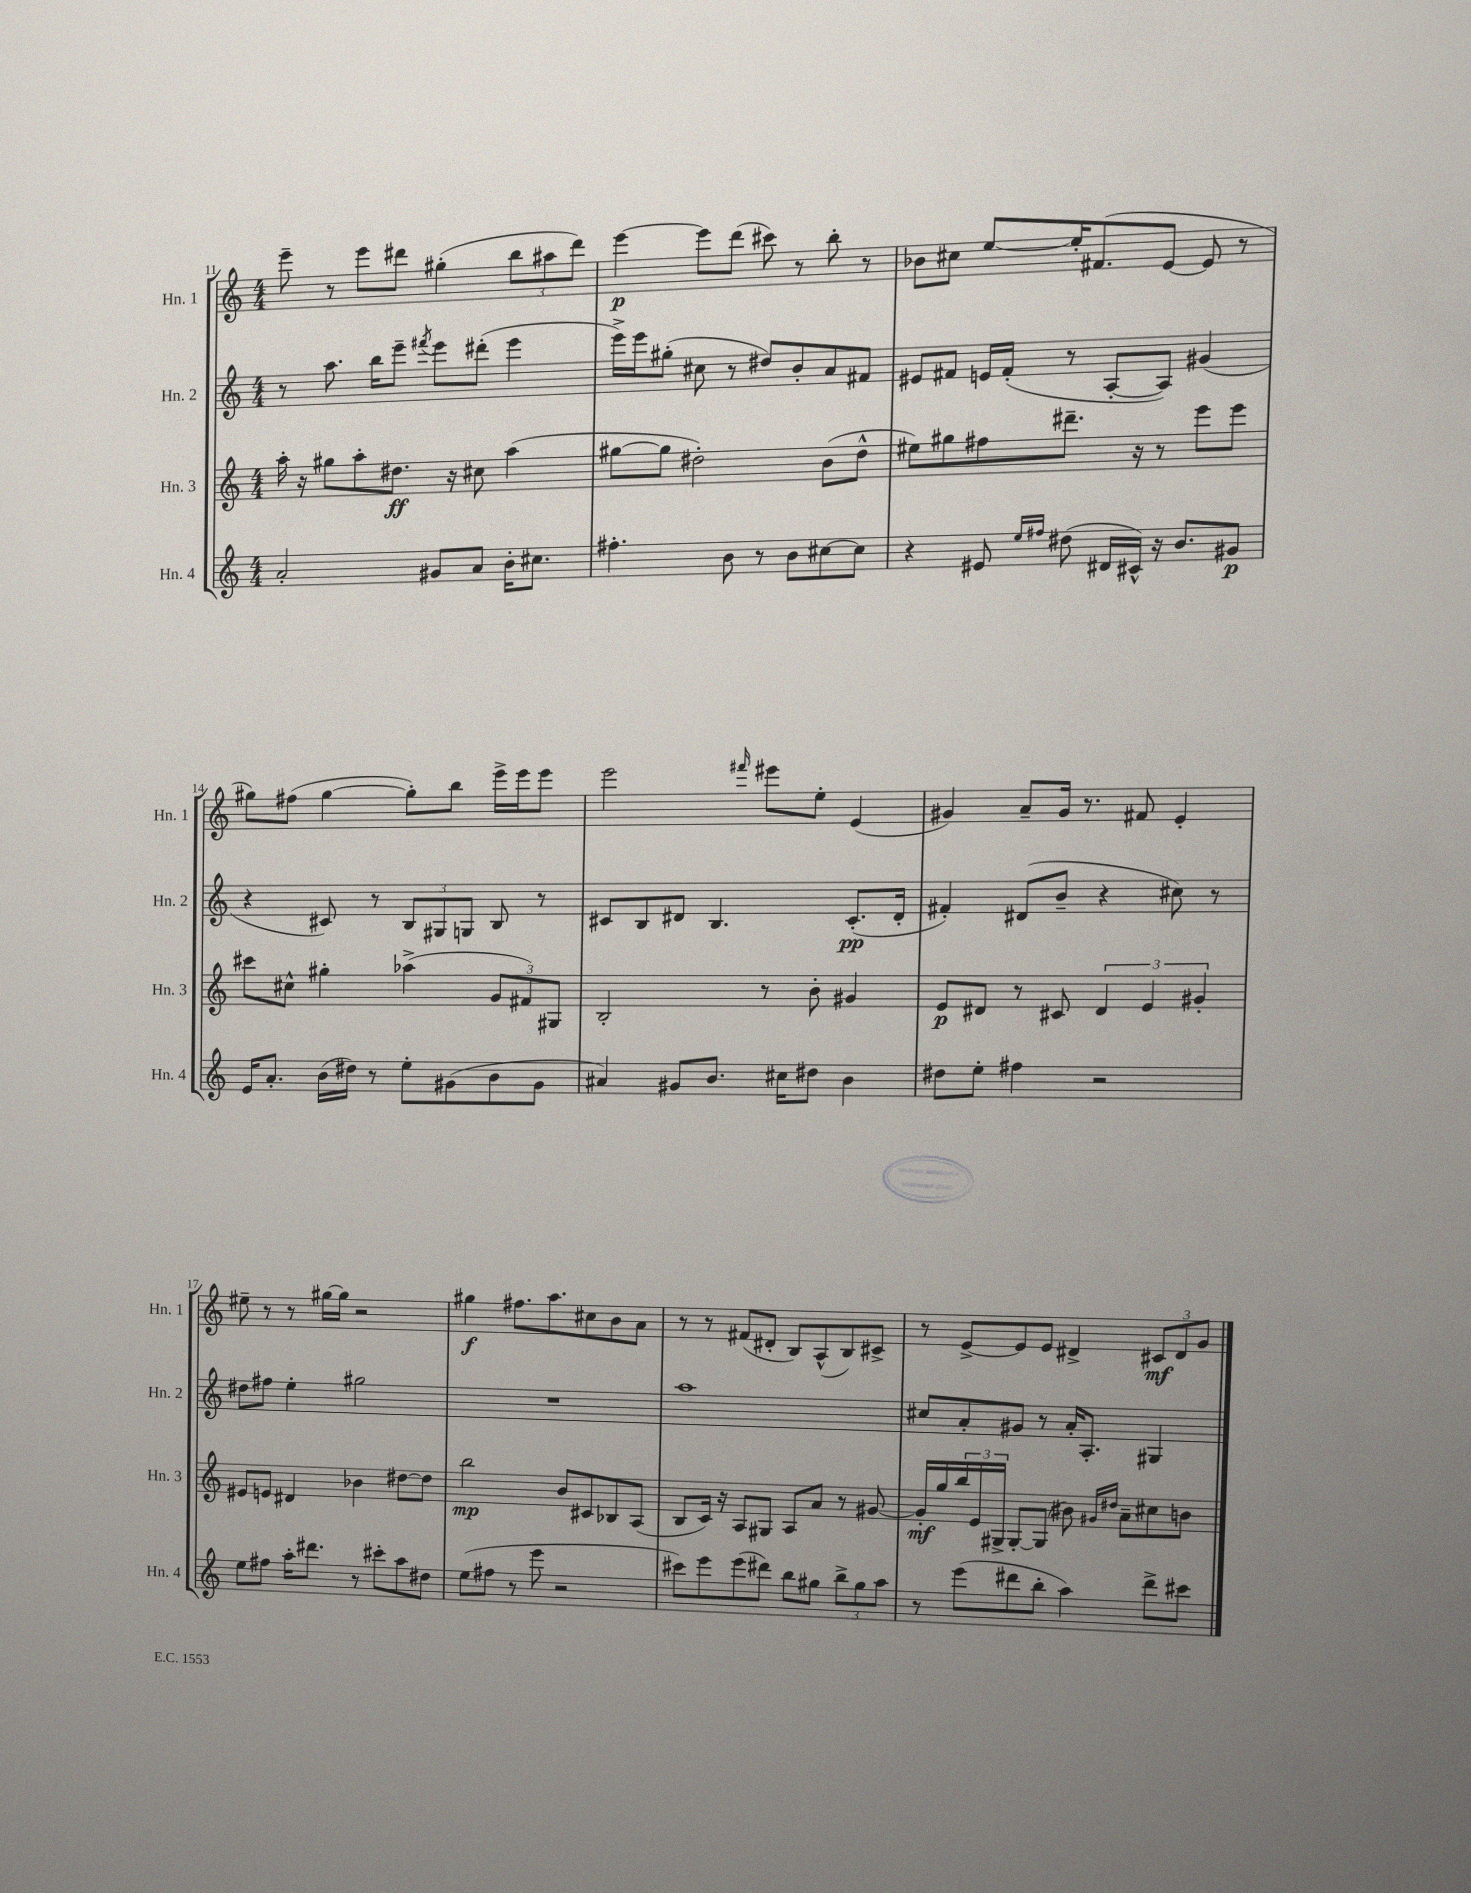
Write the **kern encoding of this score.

**kern	**dynam	**kern	**dynam	**kern	**dynam	**kern	**dynam
*part4	*part4	*part3	*part3	*part2	*part2	*part1	*part1
*staff4	*staff4	*staff3	*staff3	*staff2	*staff2	*staff1	*staff1
*I"Hn. 4	*	*I"Hn. 3	*	*I"Hn. 2	*	*I"Hn. 1	*
*I'Hn. 4	*	*I'Hn. 3	*	*I'Hn. 2	*	*I'Hn. 1	*
*clefG2	*	*clefG2	*	*clefG2	*	*clefG2	*
*k[]	*	*k[]	*	*k[]	*	*k[]	*
*M4/4	*	*M4/4	*	*M4/4	*	*M4/4	*
=11	=11	=11	=11	=11	=11	=11	=11
2a'/	.	16aa'\	.	8r	.	8eee~\	.
.	.	16r	.	.	.	.	.
.	.	8gg#X\L	.	8.aa\	.	8r	.
.	.	8aa'\	.	.	.	8eee\L	.
.	.	.	.	16bb\KL	.	.	.
.	.	8.dd#X\J	ff	8eee~\J	.	8ddd#X\J	.
.	.	.	.	8qfff#X/	.	.	.
8g#X/L	.	.	.	8eee\L	.	(4gg#X'\	.
.	.	16r	.	.	.	.	.
8a/J	.	8cc#X\	.	(8ddd#X'\J	.	.	.
16b'\KL	.	(4aa\	.	4eee\	.	12bb\L	.
8.cc#X\J	.	.	.	.	.	.	.
.	.	.	.	.	.	12aa#X\	.
.	.	.	.	.	.	12ddd#\J)	.
=12	=12	=12	=12	=12	=12	=12	=12
4.ff#X'\	.	[8gg#X\L	.	16eee^\LL)	.	[4eee\	p
.	.	.	.	16eee\J	.	.	.
.	.	8gg#\J]	.	(8gg#X'\J	.	.	.
.	.	2dd#X'\)	.	8cc#X\	.	8eee\L]	.
8b\	.	.	.	8r	.	(8ddd\J	.
8r	.	.	.	8dd#X/L)	.	8ccc#X\)	.
8b\L	.	.	.	8b'/	.	8r	.
[8cc#X\	.	(8b\L	.	8a/	.	8bb'\	.
8cc#\J]	.	8dd#^^\J	.	8f#X/J	.	8r	.
=13	=13	=13	=13	=13	=13	=13	=13
4r	.	8ee#X\L)	.	8e#X/L	.	8b-X\L	.
.	.	8gg#X\	.	8f#X/J	.	8cc#X\J	.
8e#X/	.	8ff#X\	.	16en/LL	.	[8ee/L	.
.	.	.	.	(16f#'/JJ	.	.	.
16qqee/LL	.	.	.	.	.	.	.
16qqff#X/JJ	.	.	.	.	.	.	.
(8dd#X\	.	8.ddd#X~\J	.	8r	.	16ee'/K]	.
.	.	.	.	.	.	(8.f#X/	.
16d#X/LL	.	.	.	[8A'/L	.	.	.
16c#X^^/JJ)	.	16r	.	.	.	.	.
16r	.	8r	.	8A/J])	.	[8e/J	.
8.b/L	.	.	.	.	.	.	.
.	.	8eee\L	.	(4g#X/	.	8e/]	.
8g#X/J	p	8eee\J	.	.	.	8r	.
!!LO:LB:g=z
=14	=14	=14	=14	=14	=14	=14	=14
16e/KL	.	8ccc#X\L	.	4r	.	8gg#X\L)	.
8.a'/J	.	.	.	.	.	.	.
.	.	8cc#X^^\J	.	.	.	(8ff#X\J	.
(16b\LL	.	4gg#X'\	.	8c#X/)	.	[4gg#\	.
16dd#X\JJ)	.	.	.	.	.	.	.
8r	.	.	.	8r	.	.	.
8ee'\L	.	(4aa-X^\	.	12B/L	.	8gg#'\L])	.
.	.	.	.	12G#X/	.	.	.
(8g#X\	.	.	.	.	.	8bb\J	.
.	.	.	.	12Gn/J	.	.	.
8b\	.	12g/L	.	8B/	.	16eee^\LL	.
.	.	.	.	.	.	16eee\J	.
.	.	12f#X/)	.	.	.	.	.
8g#\J	.	.	.	8r	.	8eee\J	.
.	.	12G#X/J	.	.	.	.	.
=15	=15	=15	=15	=15	=15	=15	=15
4a#X/)	.	2B'/	.	8c#X/L	.	2eee\	.
.	.	.	.	8B/	.	.	.
8g#X/L	.	.	.	8d#X/J	.	.	.
8.b/J	.	.	.	4.B/	.	.	.
.	.	.	.	.	.	16qqfff#X/	.
.	.	8r	.	.	.	8eee#X\L	.
16cc#X\KL	.	.	.	.	.	.	.
8dd#X\J	.	8b'\	.	.	.	8ee'\J	.
4b\	.	4g#X/	.	(8.c#'/L	pp	(4e/	.
.	.	.	.	16d#'/Jk	.	.	.
=16	=16	=16	=16	=16	=16	=16	=16
8dd#X\L	.	8e/L	p	4f#X'/)	.	4g#X/)	.
8ee'\J	.	8d#X/J	.	.	.	.	.
4ff#X\	.	8r	.	(8d#X/L	.	8a~/L	.
.	.	8c#X/	.	8b~/J	.	16g#/Jk	.
.	.	.	.	.	.	8.r	.
2r	.	6d#/	.	4r	.	.	.
.	.	.	.	.	.	8f#X/	.
.	.	6e/	.	.	.	.	.
.	.	.	.	8cc#X\)	.	4e'/	.
.	.	6g#X'/	.	.	.	.	.
.	.	.	.	8r	.	.	.
!!LO:LB:g=z
=17	=17	=17	=17	=17	=17	=17	=17
8ee\L	.	8e#X/L	.	8dd#X\L	.	8ee#X~\	.
8ff#X\J	.	8en/J	.	8ff#X\J	.	8r	.
16aa'\KL	.	4d#X/	.	4ee'\	.	8r	.
8.ddd#X\J	.	.	.	.	.	.	.
.	.	.	.	.	.	[16gg#X\LL	.
.	.	.	.	.	.	16gg#\JJ]	.
8r	.	4b-X\	.	2gg#X\	.	2r	.
8ccc#X'\L	.	.	.	.	.	.	.
8aa\	.	[8dd#X\L	.	.	.	.	.
8dd#X\J	.	8dd#\J]	.	.	.	.	.
=18	=18	=18	=18	=18	=18	=18	=18
(8ee\L	.	2bb\	mp	1r	.	4gg#X\	f
8ff#X\J	.	.	.	.	.	.	.
8r	.	.	.	.	.	8.ff#X\L	.
8eee\	.	.	.	.	.	.	.
.	.	.	.	.	.	8.aa\	.
2r	.	8b/L	.	.	.	.	.
.	.	8c#X/	.	.	.	8cc#X\	.
.	.	8B-X/	.	.	.	8b\	.
.	.	(8A/J	.	.	.	8a\J	.
=19	=19	=19	=19	=19	=19	=19	=19
8ccc#X\L)	.	8B/L	.	1aa	.	8r	.
8eee\	.	16c/Jk)	.	.	.	8r	.
.	.	16r	.	.	.	.	.
(8eee\	.	8A/L	.	.	.	(8f#X/L	.
8ddd#X\J)	.	8G#X/J	.	.	.	8d#X'/J	.
8bb\L	.	8A/L	.	.	.	8B/L)	.
8gg#X\J	.	8a/J	.	.	.	(8A^^/	.
12bb^\L	.	8r	.	.	.	8B/)	.
12gg#\	.	.	.	.	.	.	.
.	.	[8g#X/	.	.	.	8c#X^/J	.
12aa\J	.	.	.	.	.	.	.
=20	=20	=20	=20	=20	=20	=20	=20
8r	.	16g#'/LL]	mf	8cc#X/L	.	8r	.
.	.	16gg/	.	.	.	.	.
(8eee\L	.	24bb/	.	8a'/	.	[8e^/L	.
.	.	24e/	.	.	.	.	.
.	.	24G#X^/JJ	.	.	.	.	.
8ddd#X\	.	[8G#'/L	.	8g#X/J	.	8e/]	.
8bb'\J	.	(8G#/J]	.	8r	.	8e/J	.
4aa\)	.	8b#X\)	.	16a'/KL	.	4d#X^/	.
.	.	.	.	8.A'/J	.	.	.
.	.	16qqg#X/LL	.	.	.	.	.
.	.	16qqdd#X/JJ	.	.	.	.	.
.	.	8a~\L	.	.	.	.	.
8ddd#^\L	.	8cc#X\	.	4G#X/	.	12c#X/L	mf
.	.	.	.	.	.	12d#/	.
8ccc#X\J	.	8bn\J	.	.	.	.	.
.	.	.	.	.	.	12g/J	.
==	==	==	==	==	==	==	==
*-	*-	*-	*-	*-	*-	*-	*-
